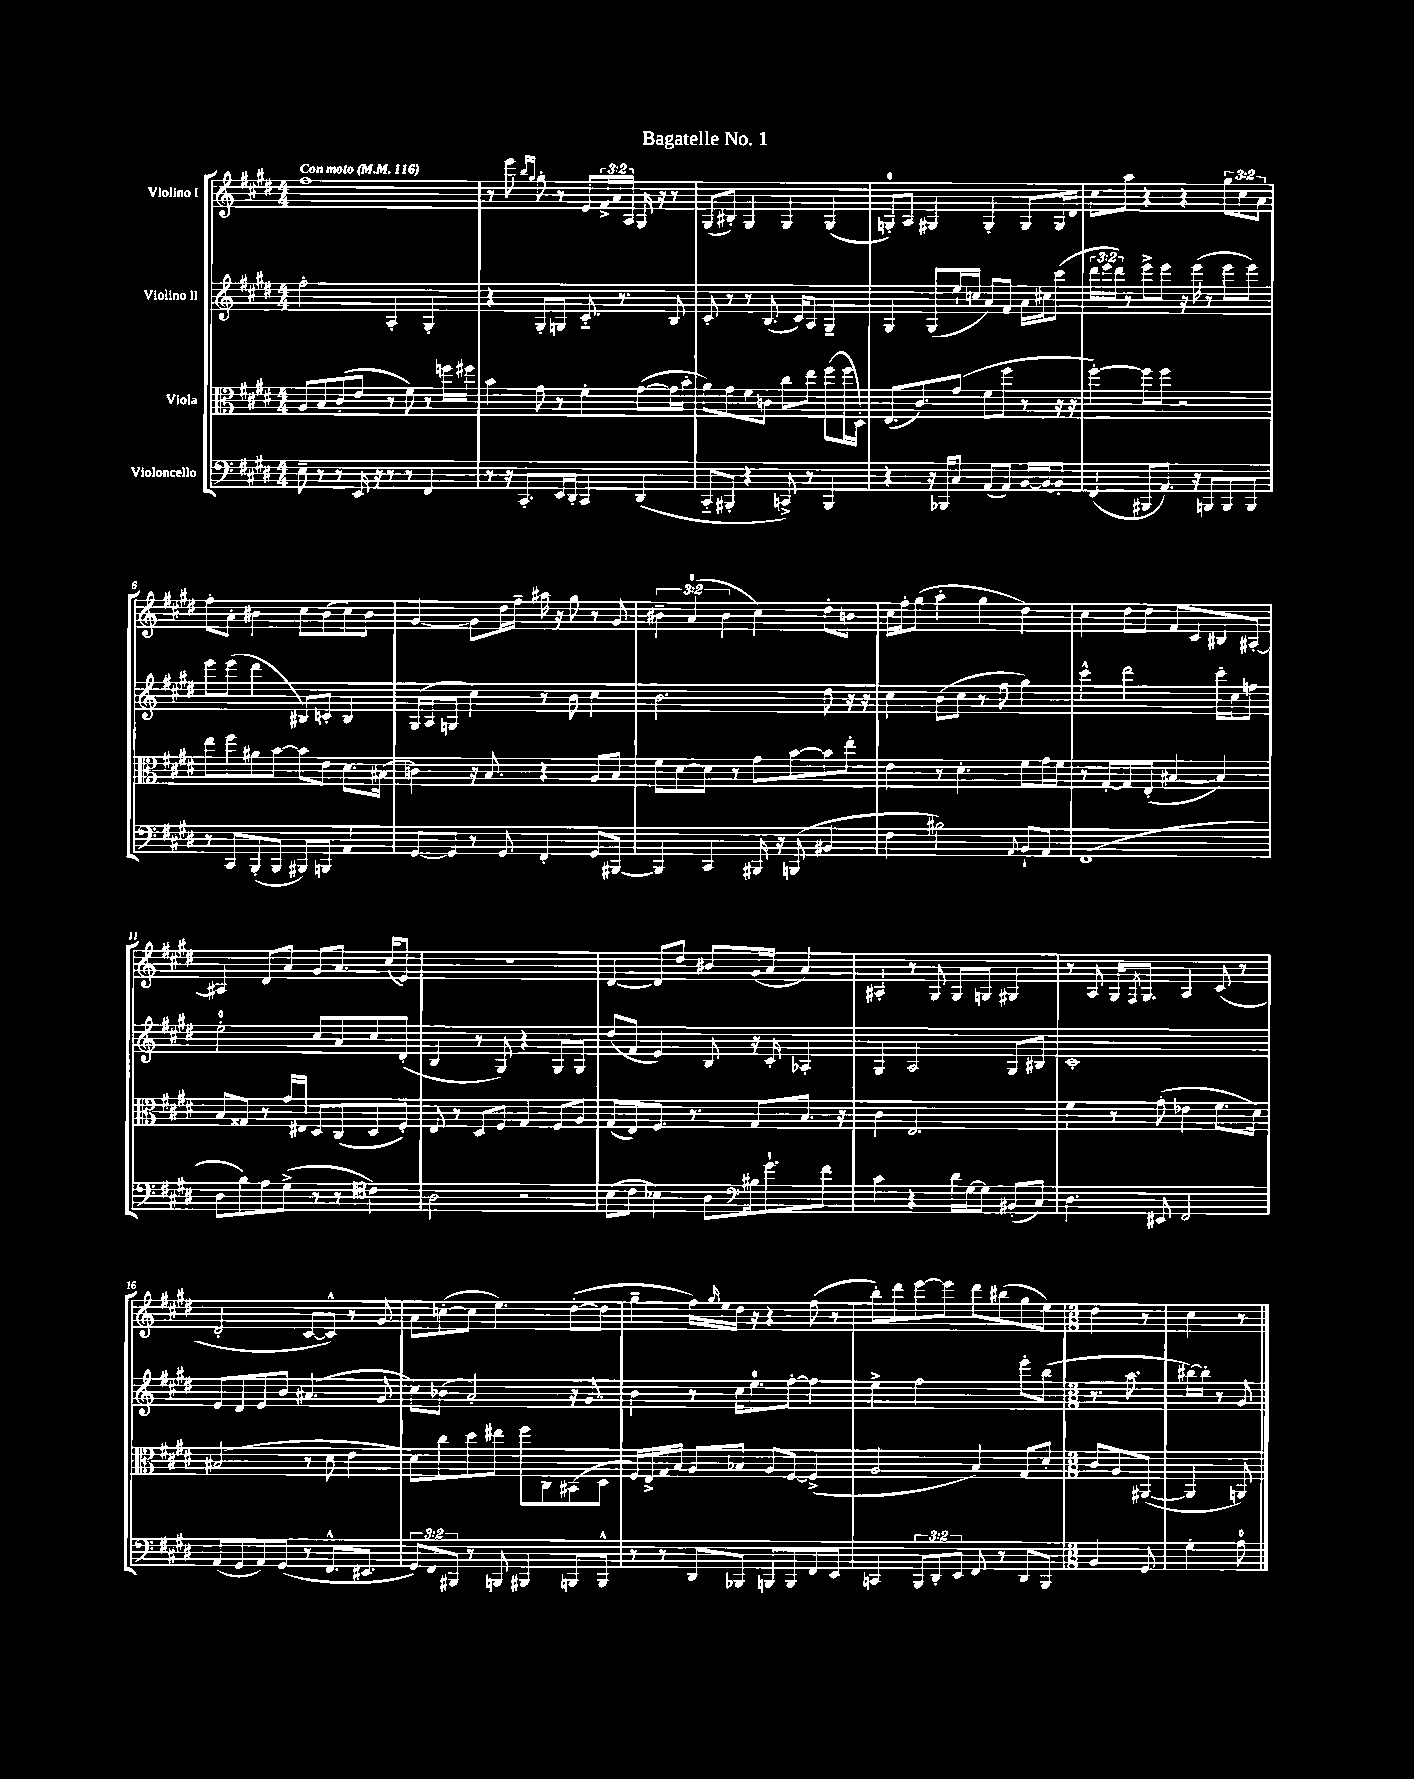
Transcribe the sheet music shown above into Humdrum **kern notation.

**kern	**kern	**kern	**kern
*staff4	*staff3	*staff2	*staff1
*clefF4	*clefC3	*clefG2	*clefG2
*k[f#c#g#d#]	*k[f#c#g#d#]	*k[f#c#g#d#]	*k[f#c#g#d#]
*M4/4	*M4/4	*M4/4	*M4/4
*MM116	*MM116	*MM116	*MM116
8E~\	8A/L	2ff#'\	1ff#
8r	8B/	.	.
8r	(8c#'/	.	.
16EE/	8e/J	.	.
16r	.	.	.
8r	8r	4A'/	.
8r	8f#\)	.	.
4FF#/	8r	4G#'/	.
.	16ff\LL	.	.
.	16ff#\JJ	.	.
=	=	=	=
8r	4b\	4r	8r
16r	.	.	8eee\
8.CC#'/L	.	.	.
.	.	.	16qqbb/LL
.	.	.	16qqgg#/JJ
.	8g#\	8G#'/L	8gg#'\
16EE/L	8r	8G/J	8r
16DD#'/JJ	.	.	.
4CC#/	4f#'\	8.c#'~/	8e/L
.	.	.	24f#^/L
.	.	.	24a/
.	.	8.r	.
.	.	.	24A/JJ
(4DD#/	([8g#\L	.	16G#/
.	.	.	16r
.	16g#\]L	8B/	8r
.	16b'\JJ	.	.
=	=	=	=
8CC#'~/L	8a\L)	8c#'/	(8G#/L
8BBB#'/J	8g#\	8r	8B#'/J)
4r	8f#\	8r	4G#/
.	8c\J	(8.B/	.
8CC^/)	8cc#\L	.	4G#/
.	.	16c#/LK)	.
8r	8ee\J	8A/J	.
4BBB#/	(8ff#\L	4G#~/	(4G#/
.	16ff#\L	.	.
.	16D#'\JJ)	.	.
=	=	=	=
4r	(8.E/L	4G#/	8G'/L)
.	.	.	8A/J
.	8.c#/)	.	.
16r	.	(8G#/L	4G#/
16BBB-/LK	.	.	.
8C#/J	(8g#/J	16ee`/L	.
.	.	16cc/JJ	.
(8AA/L	8f#\L	8a/L)	4G#'/
8AA/J)	8ff#\J	8f#/J	.
[16BB/LL	8r	16a\LL	8G#/L
16BB/_J	.	16cc#\J	.
8BB'/]J	16r	(8ccc#\J	16G#/L
.	16r	.	16d#/JJ
=	=	=	=
(4FF#/	[4ff#'\)	24ddd#\LL	8cc#\L
.	.	24eee\	.
.	.	24ddd#\JJ)	.
.	.	8r	8aa\J
8BBB#/L	8ff#\]L	8eee^\L	4r
8.AA/J)	8ff#\J	8eee\J	.
.	2r	16r	4r
16r	.	(16eee\	.
8BBB/L	.	8r	.
8BBB/	.	8eee\L	12gg#\L
.	.	.	12cc#\
8BBB/J	.	8eee\J)	.
.	.	.	12a\J
=	=	=	=
8r	8ee\L	8eee\L	8ff#'\L
8CC#/L	8ff#\	(8eee\J	8a'\J
(8BBB'/	8a#\	4ddd#\	4b#\
8BBB/J	[8b\J	.	.
8BBB#/L)	8b\]L	8B#/L)	8cc#\L
8BBB/J	8e\J	8c'/J	(8b#\
4AA/	8.d#\L	4B#/	8cc#\)
.	.	.	8b#\J
.	(16B#\Jk	.	.
=	=	=	=
[8GG#/L	4c\)	(16G#/LL	[4g#/
.	.	16A/J	.
8GG#/]J	.	8G/J	.
8r	16r	4cc#\)	8g#\]L
.	8.B/	.	.
8GG#/	.	.	16dd#\L
.	.	.	16ff#~\JJ
4FF#'/	4r	8r	16aa#\
.	.	.	16r
.	.	8b\	8gg#\
8GG#/L	8A/L	4cc#\	8r
[8BBB#/J	8B/J	.	8g#/
=	=	=	=
4BBB#/]	8f#\L	2.b\	6b#~\
.	[8d#\	.	.
.	.	.	(6a/
4CC#/	8d#\]J	.	.
.	.	.	6b#\
.	8r	.	.
16BBB#/	8g#\L	.	4cc#\)
16r	.	.	.
(8BBB/	[8b\	.	.
4BB#/	8b\]	8dd#\	8dd#'\L
.	8ee'\J	16r	8b\J
.	.	16r	.
=	=	=	=
4F#\	4e\	4cc#\	16cc#\LL
.	.	.	16ff#'\J
.	.	.	(8gg#\J
2B#\)	8r	(8b\L	4aa'\
.	4.d#'\	8cc#\J	.
.	.	8r	4gg#\
.	.	8ff#\	.
8qqAA/	.	.	.
8BB`/L	8f#\L	4gg#\)	4dd#\)
8AA/J	16g#\L	.	.
.	16f#\JJ	.	.
=	=	=	=
(1FF#	8r	4ccc#^^\	4cc#\
.	[8G#'/L	.	.
.	8G#/]	2ddd#\	8dd#\L
.	(8E'/J	.	8dd#\J
.	[4B#/	.	8f#/L
.	.	.	8c#/
.	4B#/])	16ccc#'\LL	8B#/
.	.	16cc#\J	.
.	.	8ff\J	[8A#'/J
=	=	=	=
8D#\L	8B/L	2ee'\	4A#/]
8B\)	8G##/J	.	.
8A\	8r	.	8d#/L
(8G#^\J	16g#/LL	.	8a/J
.	16E#/JJ	.	.
8r	8D#/L	8cc#/L	8g#/L
8r	(8C#/	8a/	8.a/J
*clefC4	*	*	*
4c#\)	8D#/	8cc#/	.
.	.	.	(16cc#/LK
.	8F#'/J)	(8d#'/J	8e/J)
=	=	=	=
2A\	8E/	4B/	1r
.	8r	.	.
.	8D#/L	8r	.
.	8F#/J	8G#/)	.
2r	4G#/	4r	.
.	8F#/L	8G#/L	.
.	8A/J	8G#/J	.
=	=	=	=
(8B\L	(8G#/L	(8dd#/L	[4d#/
8c#\J	8E/)	8f#/J	.
4B-\)	8.F#/J	4e/)	8d#/]L
.	.	.	8dd#/J
.	8.r	.	.
8A\L	.	8B/	8b#/L
16B#\k	8G#/L	16r	(16g#/L
8.g#`\	.	16c#'/	16a/JJ
.	8.B/J	4A-'/	4a/)
8f#\J	.	.	.
.	16r	.	.
=	=	=	=
*clefF4	*	*	*
4c#\	4c#\	4G#/	4A#'/
4r	2.E/	2A/	8r
.	.	.	8G#/
16d#\LL	.	.	8G#/L
[16G#\J	.	.	.
8G#\]J	.	.	8G/J
(8BB#'/L	.	8G#/L	4G#/
8C#/J)	.	8B#/J	.
=	=	=	=
4.D#\	4f#\	1c#'	8r
.	.	.	8A/
.	8r	.	16G#/LK
.	.	.	8qF#/
.	.	.	8.G#/J
8EE#/	(8g#'\	.	.
2FF#/	4e-\	.	4A/
.	8.f#\L	.	(8c#/
.	.	.	8r
.	16d#\Jk)	.	.
=	=	=	=
(8AA/L	(2B#/	8e/L	2d#'/
8GG#/	.	8d#/	.
8AA/)	.	8e/	.
(8GG#/J	.	8b/J	.
8r	8r	(4.a#/	[8c#/L
8.FF#^^/L	8d#\	.	8c#^^/]J)
.	4e\	.	8r
8.EE#/J	.	.	.
.	.	8g#/	8g#/
=	=	=	=
12GG#/L)	8d#\L)	8cc#\L)	8a\L
12FF#/	.	.	.
.	8cc#\	(8b-\J	([8cc'\
12BBB#/J	.	.	.
8r	8dd#\	2a'/)	8cc\]J
8BBB/	8ee#\J	.	4.ee\)
4BBB#/	8ff#\L	.	.
.	8C#\	.	.
8BBB/L	(8BB#\	16r	([8dd#'\L
.	.	8.g#/	.
8BBB^^/J	8D#\J	.	8dd#\]J
=	=	=	=
8r	16F#/LL)	4b\	4gg#~\
.	16E^/	.	.
8r	16G#/	.	.
.	16B/JJ	.	.
8DD#/L	8A/L	8r	16ff#\LL)
.	.	.	16qqgg#/
.	.	.	16ee\
8BBB-/J	8B-/J	16cc#\LK	16dd#\JJ
.	.	8.ee\	16r
8BBB/L	8A/L	.	4r
8BBB/	[8F#/J	[8ff#'\J	.
8FF#/	(4F#^/]	4ff#\]	(8ff#\
8EE/J	.	.	8r
=	=	=	=
4CC/	2A/	4ee^\	8bb'\L)
.	.	.	8ddd#\
12BBB/L	.	2ff#\	[8eee\
12DD#'/	.	.	.
.	.	.	8eee\]J
12EE/J	.	.	.
8FF#/	4B/)	.	8ddd#\L
8r	.	.	(8bb#\
8DD#/L	8G#/L	8eee'\L	8gg#\
8BBB/J	8d#'/J	(8bb\J	8ee\J)
=	=	=	=
*M3/8	*M3/8	*M3/8	*M3/8
4BB/	8c#/L	8.r	4dd#\
.	8A/	.	.
.	.	8.aa\	.
8GG#/	([8AA#/J	.	8r
=	=	=	=
4G#'\	4AA#/]	[16bb#\LL)	4cc#\
.	.	16bb#'\]JJ	.
.	.	8r	.
8A\	8AA/)	8g#/	8r
==	==	==	==
*-	*-	*-	*-
